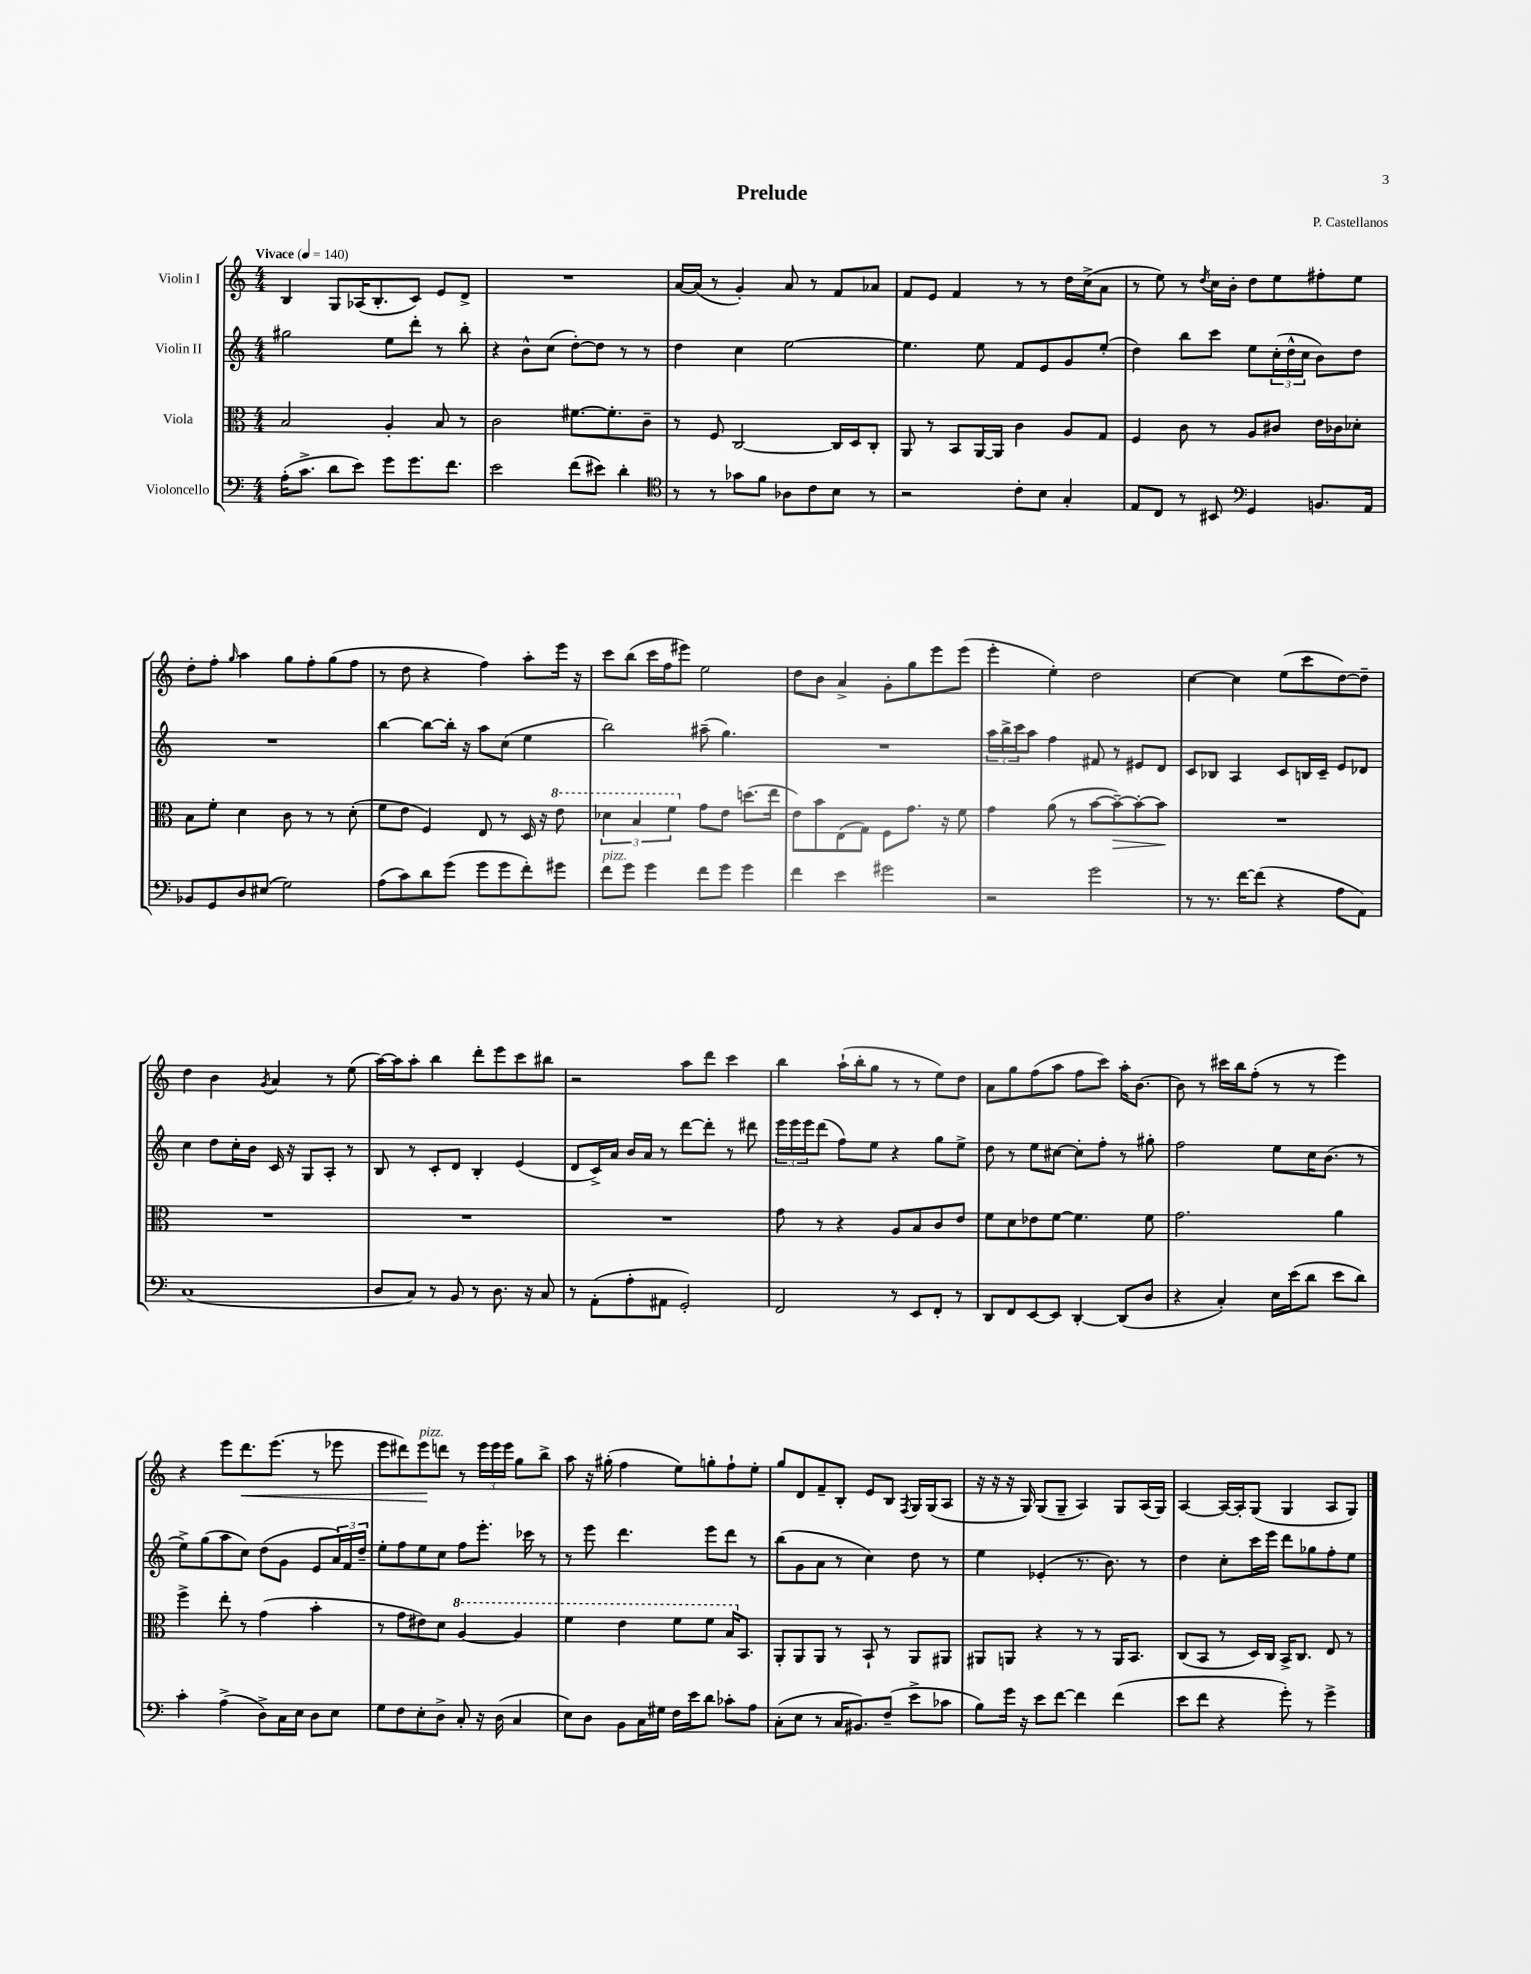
\header { title = "Prelude" composer = "P. Castellanos" }
<<
\new StaffGroup <<
\new Staff = "s0" \with { instrumentName = "Violin I" } {
    \clef treble \key c \major \numericTimeSignature \time 4/4 \tempo "Vivace" 4 = 140
    b4 g8 aes16( b8.-. c'8) e'8 d'8-> |
    R1 |
    a'16~ a'16( r8 g'4-.) a'8 r8 f'8 aes'8 |
    f'8 e'8 f'4 r8 r8 d''16 c''16->( a'8 |
    r8 e''8) r8 \acciaccatura { d''8 } c''16 b'16-. d''8 e''8 fis''8-. e''8 |
    d''8-. f''8-. \grace { g''16 } a''4 g''8 f''8-. g''8( f''8 |
    r8 d''8 r4 f''4) a''8-. e'''16 r16 |
    c'''8 b''8( c'''16 f''16 eis'''8) e''2 |
    d''8 b'8 a'4-> g'8-. g''8 e'''8 e'''8( |
    e'''4-. e''4-.) d''2 |
    c''4~ c''4 e''8( c'''8 d''8~) d''8-- |
    d''4 b'4 \acciaccatura { g'8 } a'4 r8 e''8( |
    a''16~) a''16 a''8-. b''4 d'''8-. e'''8 c'''8 bis''8 |
    r2 a''8 d'''8 c'''4 |
    b''4 a''16-!( b''16-. g''8 r8 r8 e''8) d''8 |
    a'8 g''8 f''8( a''8 f''8 c'''8) a''16-. b'8.~ |
    b'8 r8 cis'''16 b''16 f''8-.( r8 r8 e'''4) |
    r4 e'''8 d'''8.\< e'''8.( r8 ees'''8 |
    e'''8 dis'''8) e'''8\!^\markup { \italic "pizz." } d'''8 r8 \tuplet 3/2 { e'''16 e'''16 e'''16 } g''8 b''8-> |
    a''8 r16 gis''16-.( f''4 e''8) g''8-. f''8-! e''8-. |
    g''8 d'8 f'8-- b8-. e'8 b8 \acciaccatura { f8 } g16 g16( a8 |
    r16 r16 r16 g16) g8( g8-- a4) g8 a16( g16) |
    a4~ a16~ a16-. g8( g4 a8 g8) \bar "|." |
}
\new Staff = "s1" \with { instrumentName = "Violin II" } {
    \clef treble \key c \major \numericTimeSignature \time 4/4
    gis''2 e''8 d'''8-. r8 b''8-. |
    r4 b'8-^ c''8( d''8~-.) d''8 r8 r8 |
    d''4 c''4 e''2~ |
    e''4. e''8 f'8 e'8 g'8 e''8-.( |
    d''4) b''8 c'''8 e''8 \tuplet 3/2 { c''16-.( d''16-^ c''16 } b'8) d''8 |
    R1 |
    b''4~ b''8~ b''16-. r16 a''8 c''8( e''4 |
    b''2) ais''8--( g''4.) |
    R1 |
    \tuplet 3/2 { a''16 b''16-> c'''16 } a''8 f''4 fis'8 r8 eis'8 d'8 |
    c'8 bes8 a4 c'8 b16 c'16-- e'8 des'8 |
    c''4 d''8 c''16-. b'16 c'16 r16 g8 a8-. r8 |
    b8 r8 c'8-. d'8 b4-. e'4( |
    d'8 c'16->) a'16 b'16 a'16 r8 d'''8~ d'''8-. r8 dis'''8 |
    \tuplet 3/2 { e'''16 e'''16 e'''16 } d'''8( f''8) e''8 r4 g''8 e''8-> |
    d''8 r8 e''8 cis''8~ cis''8-. f''8-. r8 gis''8-. |
    f''2 e''8 c''16 b'8.( r8 |
    e''8->) g''8( a''8 c''8) d''8( g'8 e'8 \tuplet 3/2 { a'16) f'16 d''16-- } |
    e''8-. f''8 e''8 c''8 f''8 e'''8.-. ces'''16 r8 |
    r8 e'''8 d'''4. e'''8 d'''8 r8 |
    b''8( g'8 a'8 r8 c''4) d''8 r8 |
    e''4 ees'4-.( r8. b'8.) r8 |
    d''4 c''8-. c'''16 e'''16 d'''8 ges''8 f''8-. e''8 \bar "|." |
}
\new Staff = "s2" \with { instrumentName = "Viola" } {
    \clef alto \key c \major \numericTimeSignature \time 4/4
    b2 a4-. b8 r8 |
    c'2 fis'8.~ fis'8.-. c'8-- |
    r8 f8 c2~ c16 d16 c8-. |
    a,8 r8 b,8 a,16~ a,16 c'4 a8 g8 |
    f4 c'8 r8 a8 cis'8 e'16 ces'16 des'8-. |
    b8 f'8-. d'4 c'8 r8 r8 d'8-.( |
    f'8 e'8 f4) e8 r8 d16 r16 \ottava #1 e''8 |
    \tuplet 3/2 { des''4 b'4 f''4 \ottava #0 } g'8 e'8 d''8.( e''16 |
    e'8) b'8 e8( g8) f8 g'8. r16 f'8 |
    g'4 a'8( r8 b'8~ b'8~--\>) b'8~-. b'8\! |
    R1 |
    R1 |
    R1 |
    R1 |
    g'8 r8 r4 a8 b8 c'8 e'8 |
    f'8 d'8 ees'8 f'8~ f'4. f'8 |
    g'2. a'4 |
    f''4-> e''8-. r8 g'4( b'4-. |
    r8 g'8 eis'8) d'8 \ottava #1 a'4~ a'4 |
    f''4 e''4 f''8 f''8 b'16 \ottava #0 b,8. |
    a,8-. a,8 a,8 r8 b,8-! r8 a,8 ais,8 |
    ais,8 a,8 r4 r8 r8 a,16 b,8. |
    c8( b,8 r8 d16) c16 b,16-> c8. e8 r8 \bar "|." |
}
\new Staff = "s3" \with { instrumentName = "Violoncello" } {
    \clef bass \key c \major \numericTimeSignature \time 4/4
    a16-.( c'8.-> d'8 e'8) g'8 g'8. f'8. |
    e'2 f'8( eis'8) d'4-. |
    \clef tenor r8 r8 ges'8 f'8 aes8 c'8 b8 r8 |
    r2 c'8-. b8 g4-. |
    e8 c8 r8 bis,8 \clef bass g,4 b,8. a,16 |
    bes,8 g,8 d8 eis8( g2) |
    a8( c'8) d'8 g'8( g'8 g'8 f'8-.) gis'8 |
    f'8^\markup { \italic "pizz." } g'8 g'4 f'8 g'8 g'4 |
    f'4 e'4 gis'2 |
    r2 g'2 |
    r8 r8. f'16~ f'8( r4 a8 a,8) |
    c1( |
    d8 c8) r8 b,8 r8 d8. r16 c8 |
    r8 a,8-.( a8-. ais,8 g,2-.) |
    f,2 r8 e,8 f,8-. r8 |
    d,8 f,8 e,8~ e,8 d,4~-. d,8( d8 |
    r4 c4-.) e16 e'16( d'8 e'8 d'8) |
    c'4-. a4->( d8->) c16 e16 d8 e8 |
    g8 f8 e8-. d8-> c8-. r16 d16( c4 |
    e8) d8 b,8 c16 gis16 f16 e'16 d'8 ces'8-. a8 |
    c8-.( e8 r8 c16 bis,8.) f8--( e'8-> ces'8 |
    b8) g'16 r16 e'8 f'8~ f'4 f'4( |
    e'8 f'8 r4 g'8-.) r8 g'4-> \bar "|." |
}
>>
>>
\layout { \context { \Score \remove "Bar_number_engraver" } }
